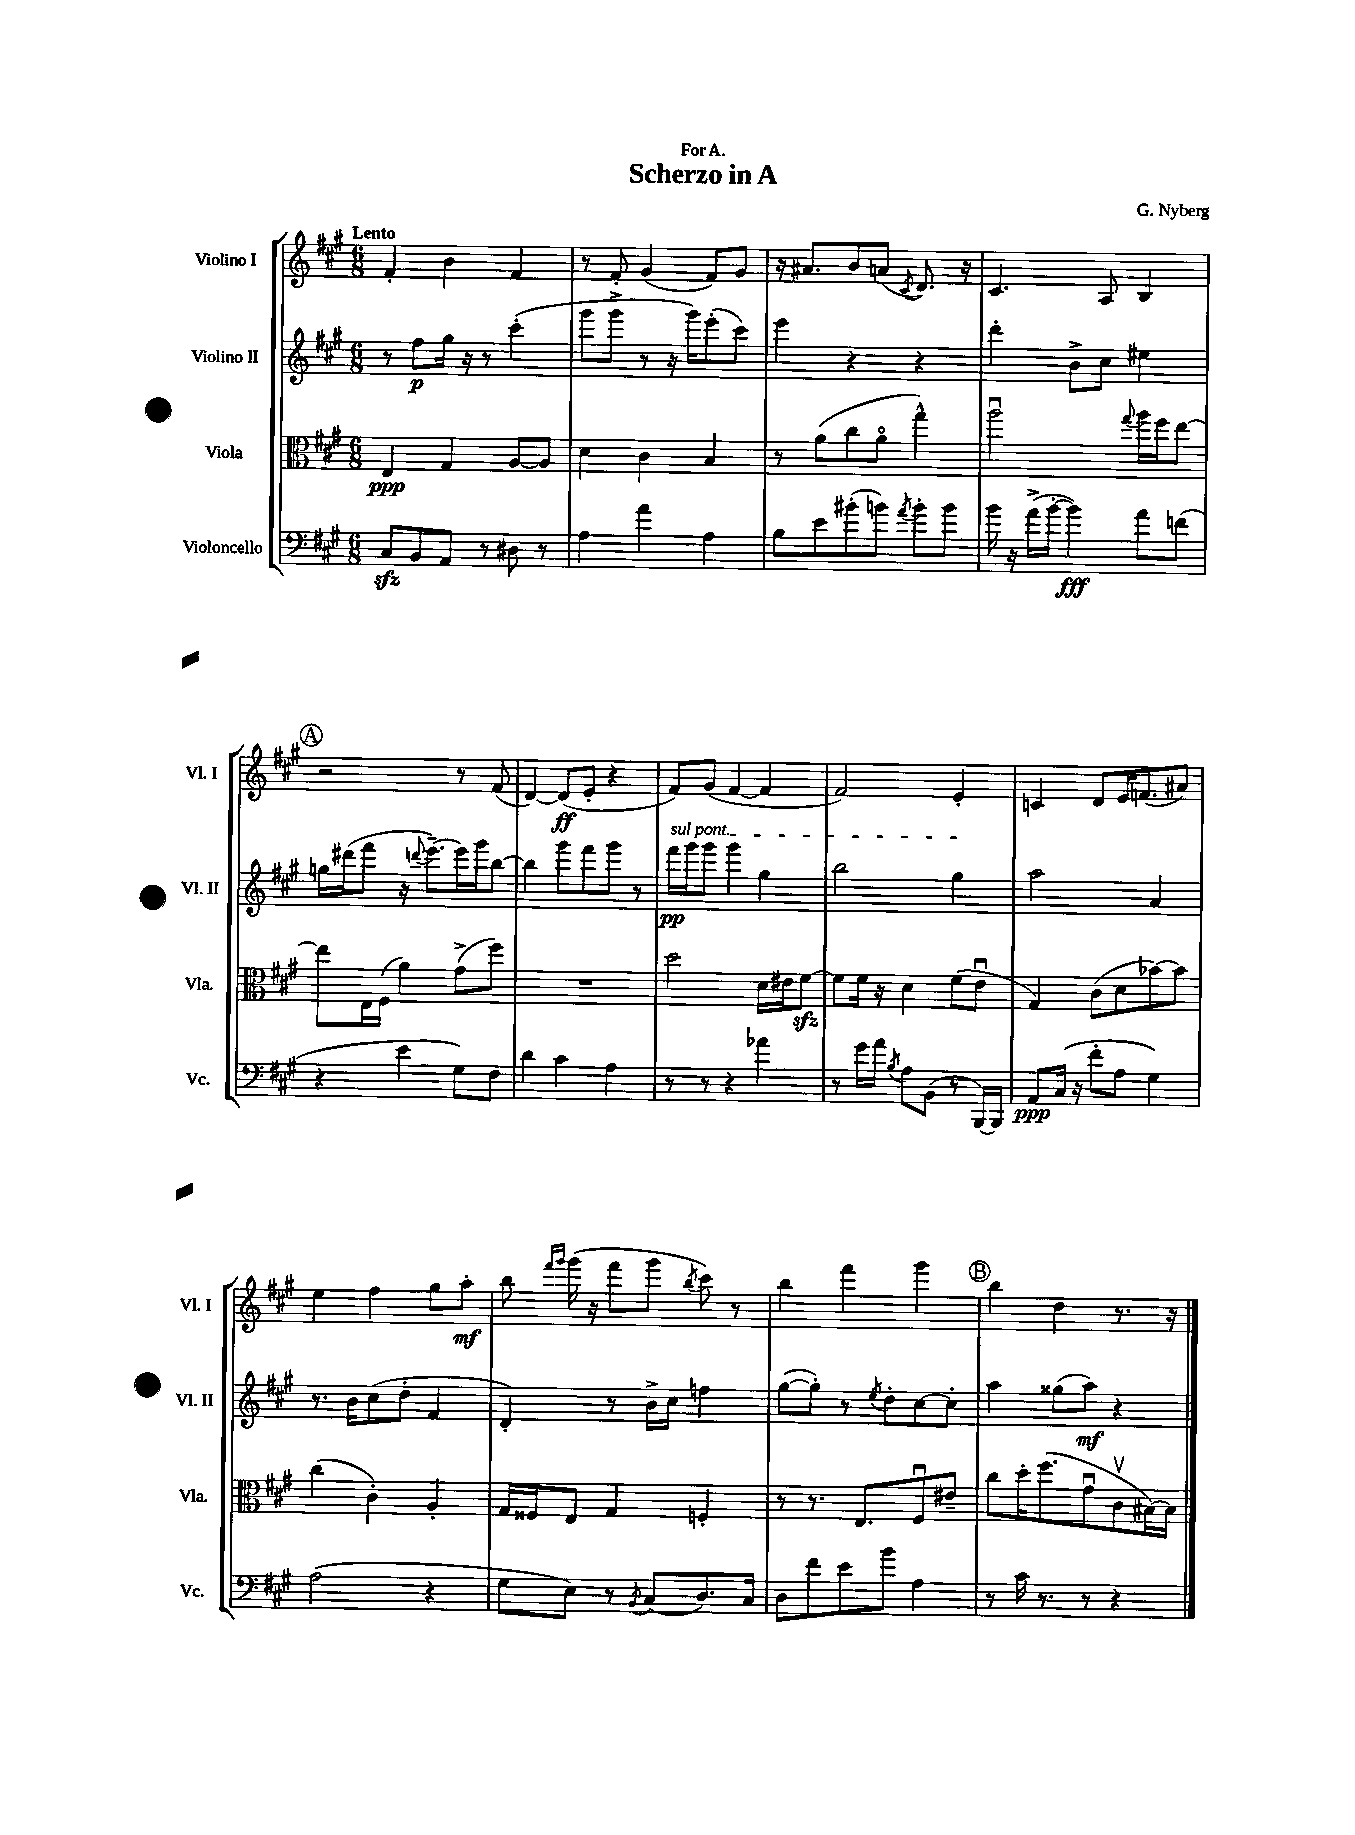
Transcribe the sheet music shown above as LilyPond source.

\header { title = "Scherzo in A" composer = "G. Nyberg" dedication = "For A." }
<<
\new StaffGroup <<
\new Staff = "s0" \with { instrumentName = "Violino I" shortInstrumentName = "Vl. I" } {
    \clef treble \key a \major \numericTimeSignature \time 6/8 \tempo "Lento"
    \autoBeamOff fis'4-. b'4 fis'4 |
    r8 fis'8-. gis'4( fis'8[) gis'8] |
    r16 ais'8.[ b'8 a'8]( \acciaccatura { cis'8 } d'8.) r16 |
    cis'4. a8 b4 |
    \mark \markup { \circle "A" } r2 r8 fis'8( |
    d'4~) d'8[\ff( e'8]-. r4 |
    fis'8[) gis'8]( fis'4~ fis'4 |
    fis'2) e'4-. |
    c'4 d'8[ e'16 f'8.( ais'8]) |
    e''4 fis''4 gis''8[ a''8]-.\mf |
    b''8 \grace { fis'''16[ gis'''16] } gis'''16( r16 fis'''8[ gis'''8] \acciaccatura { b''8 } cis'''8) r8 |
    b''4 fis'''4 gis'''4 |
    \mark \markup { \circle "B" } b''4 d''4 r8. r16 \bar "|." |
}
\new Staff = "s1" \with { instrumentName = "Violino II" shortInstrumentName = "Vl. II" } {
    \clef treble \key a \major \numericTimeSignature \time 6/8
    \autoBeamOff r8 fis''8[\p gis''16] r16 r8 cis'''4-.( |
    gis'''8[ gis'''8]-> r8 r16 gis'''16[) e'''8-.( cis'''8]) |
    e'''4 r4 r4 |
    d'''4-. b'8[-> cis''8] eis''4 |
    \mark \markup { \circle "A" } g''16[ dis'''16( fis'''8] r16 \appoggiatura { d'''8 } e'''8.[~--) e'''16 gis'''16 b''8]~ |
    b''4 gis'''8[ fis'''8 gis'''8] r8 |
    \once \override TextSpanner.bound-details.left.text = \markup { \italic "sul pont." } fis'''16[\pp\startTextSpan gis'''16 gis'''8] gis'''4 gis''4 |
    b''2 gis''4\stopTextSpan |
    a''2 a'4 |
    r8. b'16[ cis''8( d''8]-. fis'4 |
    d'4-.) r8 b'16[-> cis''16] f''4 |
    gis''8[~( gis''8]-.) r8 \acciaccatura { e''8 } d''8[-. cis''8~ cis''8]-. |
    \mark \markup { \circle "B" } a''4 gisis''8[( a''8]\mf) r4 \bar "|." |
}
\new Staff = "s2" \with { instrumentName = "Viola" shortInstrumentName = "Vla." } {
    \clef alto \key a \major \numericTimeSignature \time 6/8
    \autoBeamOff e4\ppp gis4 a8[~ a8] |
    d'4 cis'4 b4 |
    r8 a'8[( cis''8 a'8]\flageolet gis''4-^) |
    a''2\downbow \appoggiatura { gis''8 } a''16[ fis''16 e''8]~ |
    \mark \markup { \circle "A" } e''8[ e16 fis16]( a'4) gis'8[->( fis''8]) |
    R2. |
    d''2 d'16[ eis'16 fis'8]~\sfz |
    fis'8[ fis'16] r16 d'4 fis'8[( e'8]\downbow |
    gis4) cis'8[( d'8 bes'8~) bes'8] |
    cis''4( cis'4-.) a4-. |
    gis16[ fisis16 e8] gis4 f4-. |
    r8 r8. e8.[ fis8\downbow eis'8]-- |
    \mark \markup { \circle "B" } cis''8[ d''16-. fis''8.( gis'8\downbow cis'8\upbow bis16~) bis16] \bar "|." |
}
\new Staff = "s3" \with { instrumentName = "Violoncello" shortInstrumentName = "Vc." } {
    \clef bass \key a \major \numericTimeSignature \time 6/8
    \autoBeamOff cis8[\sfz b,8 a,8] r8 dis8 r8 |
    a4 a'4 a4 |
    b8[ e'8 bis'8-.( b'8]) \acciaccatura { a'8 } b'8[-. b'8] |
    b'16 r16 a'16[->( b'16]~-. b'4\fff) a'8[ f'8]( |
    \mark \markup { \circle "A" } r4 e'4 gis8[) fis8] |
    d'4 cis'4 a4 |
    r8 r8 r4 aes'4 |
    r8 gis'16[ a'16] \acciaccatura { b8 } a8[ b,8]( r8 b,,16[~) b,,16] |
    a,8[\ppp cis16]( r16 fis'8[-. a8] gis4) |
    a2( r4 |
    gis8[ e8]) r8 \acciaccatura { b,8 } cis8[( d8.) cis16] |
    d8[ fis'8 e'8 b'8] a4 |
    \mark \markup { \circle "B" } r8 cis'16 r8. r8 r4 \bar "|." |
}
>>
>>
\layout { \context { \Score \remove "Bar_number_engraver" } }
